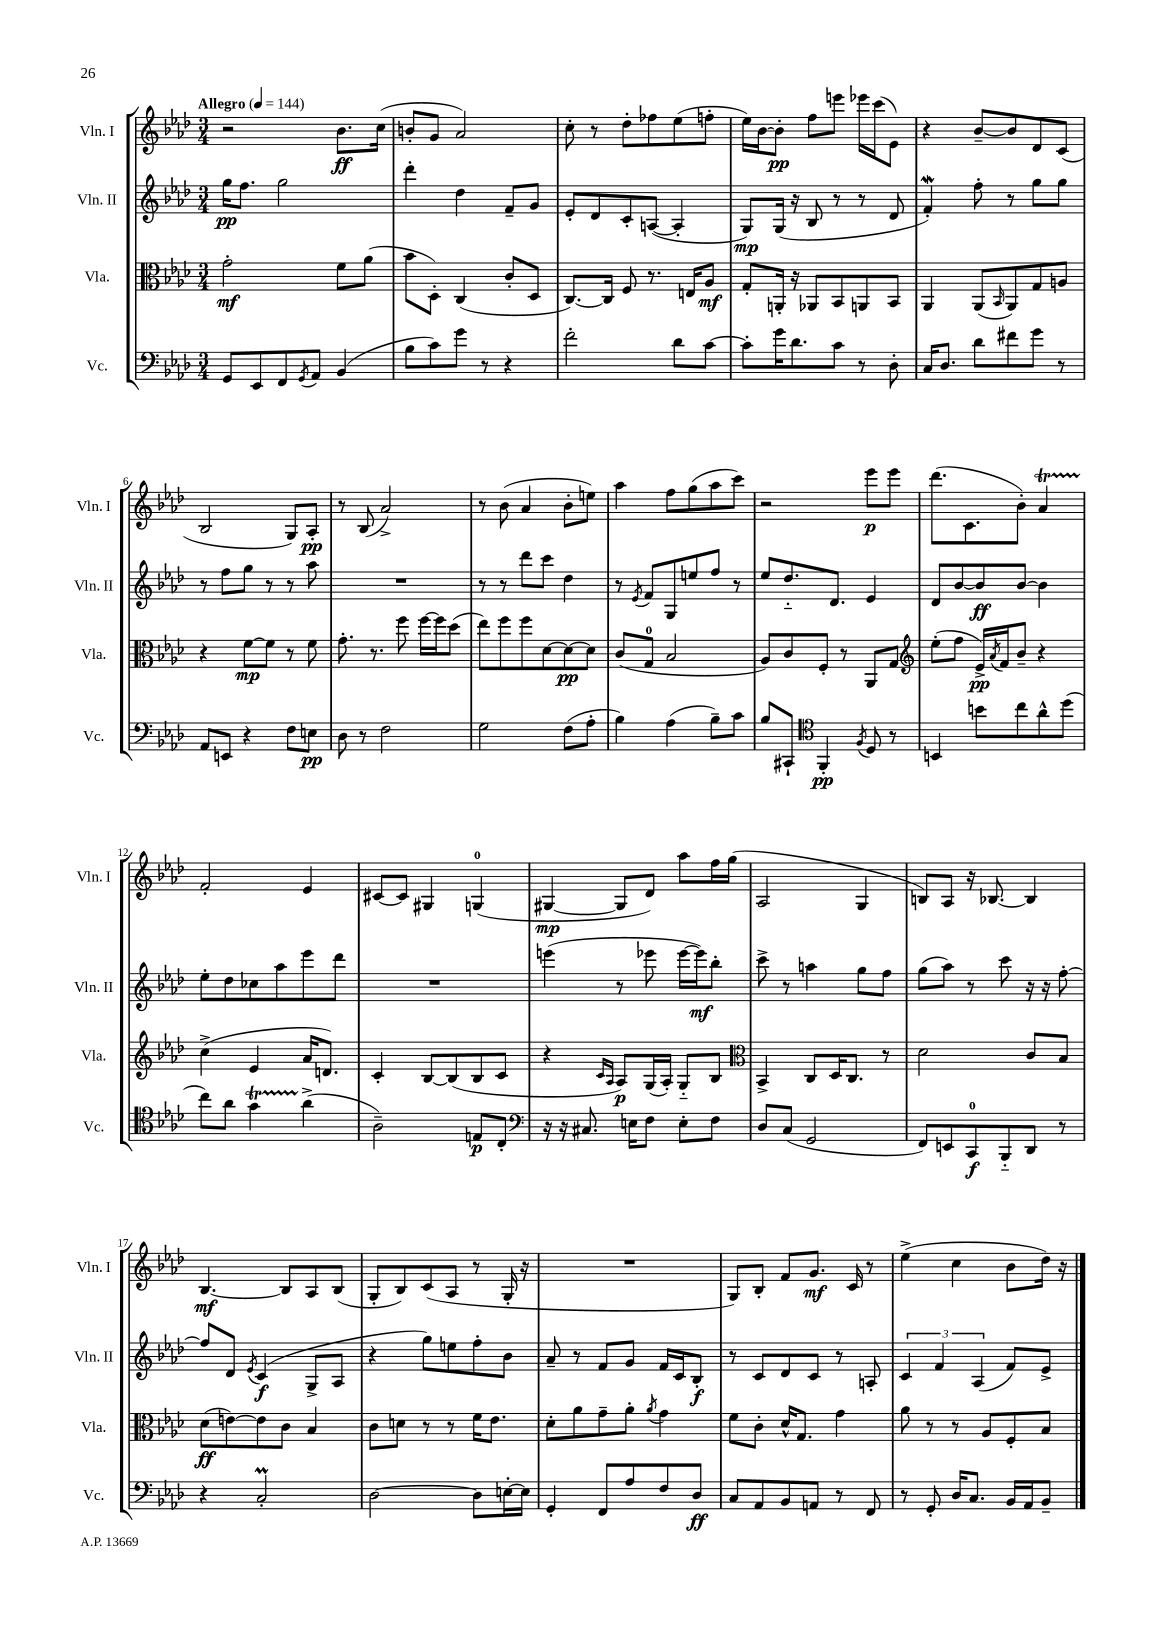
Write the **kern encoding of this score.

**kern	**dynam	**kern	**dynam	**kern	**dynam	**kern	**dynam
*part4	*part4	*part3	*part3	*part2	*part2	*part1	*part1
*staff4	*staff4	*staff3	*staff3	*staff2	*staff2	*staff1	*staff1
*I"Vc.	*	*I"Vla.	*	*I"Vln. II	*	*I"Vln. I	*
*I'Vc.	*	*I'Vla.	*	*I'Vln. II	*	*I'Vln. I	*
*clefF4	*	*clefC3	*	*clefG2	*	*clefG2	*
*k[b-e-a-d-]	*	*k[b-e-a-d-]	*	*k[b-e-a-d-]	*	*k[b-e-a-d-]	*
*M3/4	*	*M3/4	*	*M3/4	*	*M3/4	*
*MM144	*	*MM144	*	*MM144	*	*MM144	*
=1	=1	=1	=1	=1	=1	=1	=1
!	!	!	!	!	!	!LO:TX:a:B:t=Allegro	!
8GG/L	.	2g'\	mf	16gg\KL	pp	2r	.
.	.	.	.	8.ff\J	.	.	.
8EE-/	.	.	.	.	.	.	.
8FF/	.	.	.	2gg\	.	.	.
8qGG/	.	.	.	.	.	.	.
8AA-/J	.	.	.	.	.	.	.
(4BB-/	.	8f\L	.	.	.	8.b-\L	ff
.	.	(8a-\J	.	.	.	.	.
.	.	.	.	.	.	(16cc\Jk	.
=2	=2	=2	=2	=2	=2	=2	=2
8B-\L	.	8b-\L	.	4ddd-'\	.	8bn'/L	.
8c\)	.	8D-'\J)	.	.	.	8g/J	.
8g\J	.	(4C/	.	4dd-\	.	2a-/)	.
8r	.	.	.	.	.	.	.
4r	.	8c'/L	.	8f~/L	.	.	.
.	.	8D-/J	.	8g/J	.	.	.
=3	=3	=3	=3	=3	=3	=3	=3
2f'\	.	[8.C/L)	.	8e-'/L	.	8cc'\	.
.	.	.	.	8d-/	.	8r	.
.	.	16C/Jk]	.	.	.	.	.
.	.	8F/	.	8c'/	.	8dd-'\L	.
.	.	8.r	.	([8An/J	.	8ff-X\	.
8d-\L	.	.	.	4A'/]	.	(8ee-\	.
.	.	16En/KL	.	.	.	.	.
[8c\J	.	8A-/J	mf	.	.	8ffn'\J	.
=4	=4	=4	=4	=4	=4	=4	=4
8c'\L]	.	8G'/L	.	8G/L)	mp	16ee-\LL)	.
.	.	.	.	.	.	[16b-\J	.
16g\K	.	16AAn'/Jk	.	(16G/Jk	.	8b-'\J]	pp
8.d-\	.	16r	.	16r	.	.	.
.	.	8AA-X/L	.	8B-/	.	8ff\L	.
8c\J	.	8BB-/	.	8r	.	8eeen\J	.
8r	.	8AAn/	.	8r	.	16eee-X\LL	.
.	.	.	.	.	.	(16ccc\J	.
8D-'\	.	8BB-/J	.	8d-/	.	8e-\J)	.
=5	=5	=5	=5	=5	=5	=5	=5
16C/KL	.	4AA-/	.	4fW'/)	.	4r	.
8.D-/J	.	.	.	.	.	.	.
8d-\L	.	(8AA-/L	.	8ff'\	.	[8b-~/L	.
.	.	16qqBB-/	.	.	.	.	.
8f#X\	.	8AA-/)	.	8r	.	8b-/]	.
8g\J	.	8G/	.	8gg\L	.	8d-/	.
8r	.	8An/J	.	8gg\J	.	(8c/J	.
!!LO:LB:g=z
=6	=6	=6	=6	=6	=6	=6	=6
8AA-/L	.	4r	.	8r	.	2B-/	.
8EEn/J	.	.	.	8ff\L	.	.	.
4r	.	[8f\L	mp	8gg\J	.	.	.
.	.	8f\J]	.	8r	.	.	.
8F\L	.	8r	.	8r	.	8G/L)	.
8En\J	pp	8f\	.	8aa-\	.	8A-'/J	pp
=7	=7	=7	=7	=7	=7	=7	=7
8D-\	.	8.g'\	.	2.r	.	8r	.
8r	.	.	.	.	.	(8B-/	.
.	.	8.r	.	.	.	.	.
2F\	.	.	.	.	.	2a-^/)	.
.	.	8ff\	.	.	.	.	.
.	.	[16ff\LL	.	.	.	.	.
.	.	16ff\J]	.	.	.	.	.
.	.	(8dd-\J	.	.	.	.	.
=8	=8	=8	=8	=8	=8	=8	=8
2G\	.	8ee-\L)	.	8r	.	8r	.
.	.	8ff\	.	8r	.	(8b-\	.
.	.	8ff\	.	8ddd-\L	.	4a-/	.
.	.	[8d-\	.	8ccc\J	.	.	.
(8F\L	.	8d-\_	pp	4dd-\	.	8b-'\L	.
8A-'\J	.	8d-\J]	.	.	.	8een\J)	.
=9	=9	=9	=9	=9	=9	=9	=9
4B-\)	.	(8c/L	.	8r	.	4aa-\	.
.	.	.	.	8qe-/	.	.	.
.	.	8G/J	.	8f/L	.	.	.
(4A-\	.	2B-/	.	8G/	.	8ff\L	.
.	.	.	.	8een/	.	(8gg\	.
8B-~\L)	.	.	.	8ff/J	.	8aa-\	.
8c\J	.	.	.	8r	.	8ccc\J)	.
=10	=10	=10	=10	=10	=10	=10	=10
8B-/L	.	8A-/L)	.	8ee-/L	.	2r	.
8CC#X`/J	.	8c/	.	8.dd-/	.	.	.
*clefC4	*	*	*	*	*	*	*
4FF'/	pp	8F'/J	.	.	.	.	.
.	.	.	.	8.d-/J	.	.	.
.	.	8r	.	.	.	.	.
8qF/	.	.	.	.	.	.	.
8D-/	.	8AA-/L	.	4e-/	.	8eee-\L	p
8r	.	8G/J	.	.	.	8eee-\J	.
=11	=11	=11	=11	=11	=11	=11	=11
*	*	*clefG2	*	*	*	*	*
4BBn/	.	(8ee-'\L	.	8d-/L	.	(8.ddd-\L	.
.	.	8ff\J	.	[8b-/	.	.	.
.	.	.	.	.	.	8.c\	.
8bn\L	.	16e-^/LL)	pp	8b-/]	ff	.	.
.	.	8qa-/	.	.	.	.	.
.	.	16f/J	.	.	.	.	.
8cc\	.	8b-~/J	.	[8b-/J	.	8b-'\J)	.
8a-^^\	.	4r	.	4b-\]	.	4a-T/	.
(8dd-\J	.	.	.	.	.	.	.
!!LO:LB:g=z
=12	=12	=12	=12	=12	=12	=12	=12
8cc\L)	.	(4cc^\	.	8ee-'\L	.	2f'/	.
8a-\J	.	.	.	8dd-\	.	.	.
4gt\	.	4e-/	.	8cc-X\	.	.	.
.	.	.	.	8aa-\	.	.	.
(4a-^\	.	16a-/KL	.	8eee-\	.	4e-/	.
.	.	8.dn/J)	.	.	.	.	.
.	.	.	.	8ddd-\J	.	.	.
=13	=13	=13	=13	=13	=13	=13	=13
2A-~\)	.	4c'/	.	2.r	.	[8c#X/L	.
.	.	.	.	.	.	8c#/J]	.
.	.	[8B-/L	.	.	.	4G#X/	.
.	.	(8B-/]	.	.	.	.	.
8En/L	p	8B-/	.	.	.	(4Gn/	.
8C'/J	.	8c/J	.	.	.	.	.
=14	=14	=14	=14	=14	=14	=14	=14
*clefF4	*	*	*	*	*	*	*
16r	.	4r	.	(4eeen\	.	[4G#X/	mp
16r	.	.	.	.	.	.	.
8.C#X/	.	.	.	.	.	.	.
.	.	16qqc/LL	.	.	.	.	.
.	.	16qqA-/JJ	.	.	.	.	.
.	.	8A-/L)	p	8r	.	8G#/L]	.
16En\KL	.	.	.	.	.	.	.
8F\J	.	(16G/L	.	8eee-X\	.	8d-/J)	.
.	.	16A-'/JJ)	.	.	.	.	.
8E'\L	.	8G/L	.	[16eee-\LL	.	8aa-\L	.
.	.	.	.	16eee-\J])	mf	.	.
8F\J	.	8B-/J	.	8bb-'\J	.	16ff\L	.
.	.	.	.	.	.	(16gg\JJ	.
=15	=15	=15	=15	=15	=15	=15	=15
*	*	*clefC3	*	*	*	*	*
8D-/L	.	4BB-^/	.	8ccc^\	.	2A-/	.
(8C/J	.	.	.	8r	.	.	.
2GG/	.	8C/L	.	4aan\	.	.	.
.	.	16D-/K	.	.	.	.	.
.	.	8.C/J	.	.	.	.	.
.	.	.	.	8gg\L	.	4G/	.
.	.	8r	.	8ff\J	.	.	.
=16	=16	=16	=16	=16	=16	=16	=16
8FF/L)	.	2d-\	.	(8gg\L	.	8Bn/L)	.
8EEn/	.	.	.	8aa-\J)	.	8A-/J	.
8CC/	f	.	.	8r	.	16r	.
.	.	.	.	.	.	[8.B-X/	.
8BBB-/	.	.	.	8ccc\	.	.	.
8DD-/J	.	8c/L	.	16r	.	4B-/]	.
.	.	.	.	16r	.	.	.
8r	.	8B-/J	.	[8ff'\	.	.	.
!!LO:LB:g=z
=17	=17	=17	=17	=17	=17	=17	=17
4r	.	(8d-\L	ff	8ff/L]	.	[4.B-/	mf
.	.	[8en\)	.	8d-/J	.	.	.
.	.	.	.	8qe-/	.	.	.
2Cm'/	.	8e\]	.	(4c/	f	.	.
.	.	8c\J	.	.	.	8B-/L]	.
.	.	4B-/	.	8G^/L	.	8A-/	.
.	.	.	.	8A-/J	.	(8B-/J	.
=18	=18	=18	=18	=18	=18	=18	=18
[2D-\	.	8c\L	.	4r	.	8G'/L	.
.	.	8dn\J	.	.	.	8B-/)	.
.	.	8r	.	8gg\L)	.	(8c/	.
.	.	8r	.	8een\	.	8A-/J	.
8D-\L]	.	16f\KL	.	8ff'\	.	8r	.
.	.	8.e-\J	.	.	.	.	.
[16En'\L	.	.	.	8b-\J	.	16G'/	.
16E\JJ]	.	.	.	.	.	16r	.
=19	=19	=19	=19	=19	=19	=19	=19
4GG'/	.	8d-'\L	.	8a-~/	.	2.r	.
.	.	8a-\	.	8r	.	.	.
8FF/L	.	8g~\	.	8f/L	.	.	.
8A-/	.	8a-'\J	.	8g/J	.	.	.
.	.	8qa-/	.	.	.	.	.
8F/	.	4g\	.	16f/LL	.	.	.
.	.	.	.	16c/J	.	.	.
8D-/J	ff	.	.	8B-'/J	f	.	.
=20	=20	=20	=20	=20	=20	=20	=20
8C/L	.	8f\L	.	8r	.	8G/L)	.
8AA-/	.	8c'\J	.	8c/L	.	8B-'/J	.
8BB-/	.	16d-^^/KL	.	8d-/	.	8f/L	.
.	.	8.G/J	.	.	.	.	.
8AAn/J	.	.	.	8c/J	.	8.g/J	mf
8r	.	4g\	.	8r	.	.	.
.	.	.	.	.	.	16c/	.
8FF/	.	.	.	8An'/	.	8r	.
=21	=21	=21	=21	=21	=21	=21	=21
8r	.	8a-\	.	6c/	.	(4ee-^\	.
8GG'/	.	8r	.	.	.	.	.
.	.	.	.	6f/	.	.	.
16D-/KL	.	8r	.	.	.	4cc\	.
8.C/J	.	.	.	.	.	.	.
.	.	.	.	(6A-/	.	.	.
.	.	8A-/L	.	.	.	.	.
16BB-/LL	.	8F'/	.	8f/L)	.	8b-\L	.
16AA-/J	.	.	.	.	.	.	.
8BB-~/J	.	8B-/J	.	8e-^/J	.	16dd-\Jk)	.
.	.	.	.	.	.	16r	.
==	==	==	==	==	==	==	==
*-	*-	*-	*-	*-	*-	*-	*-
